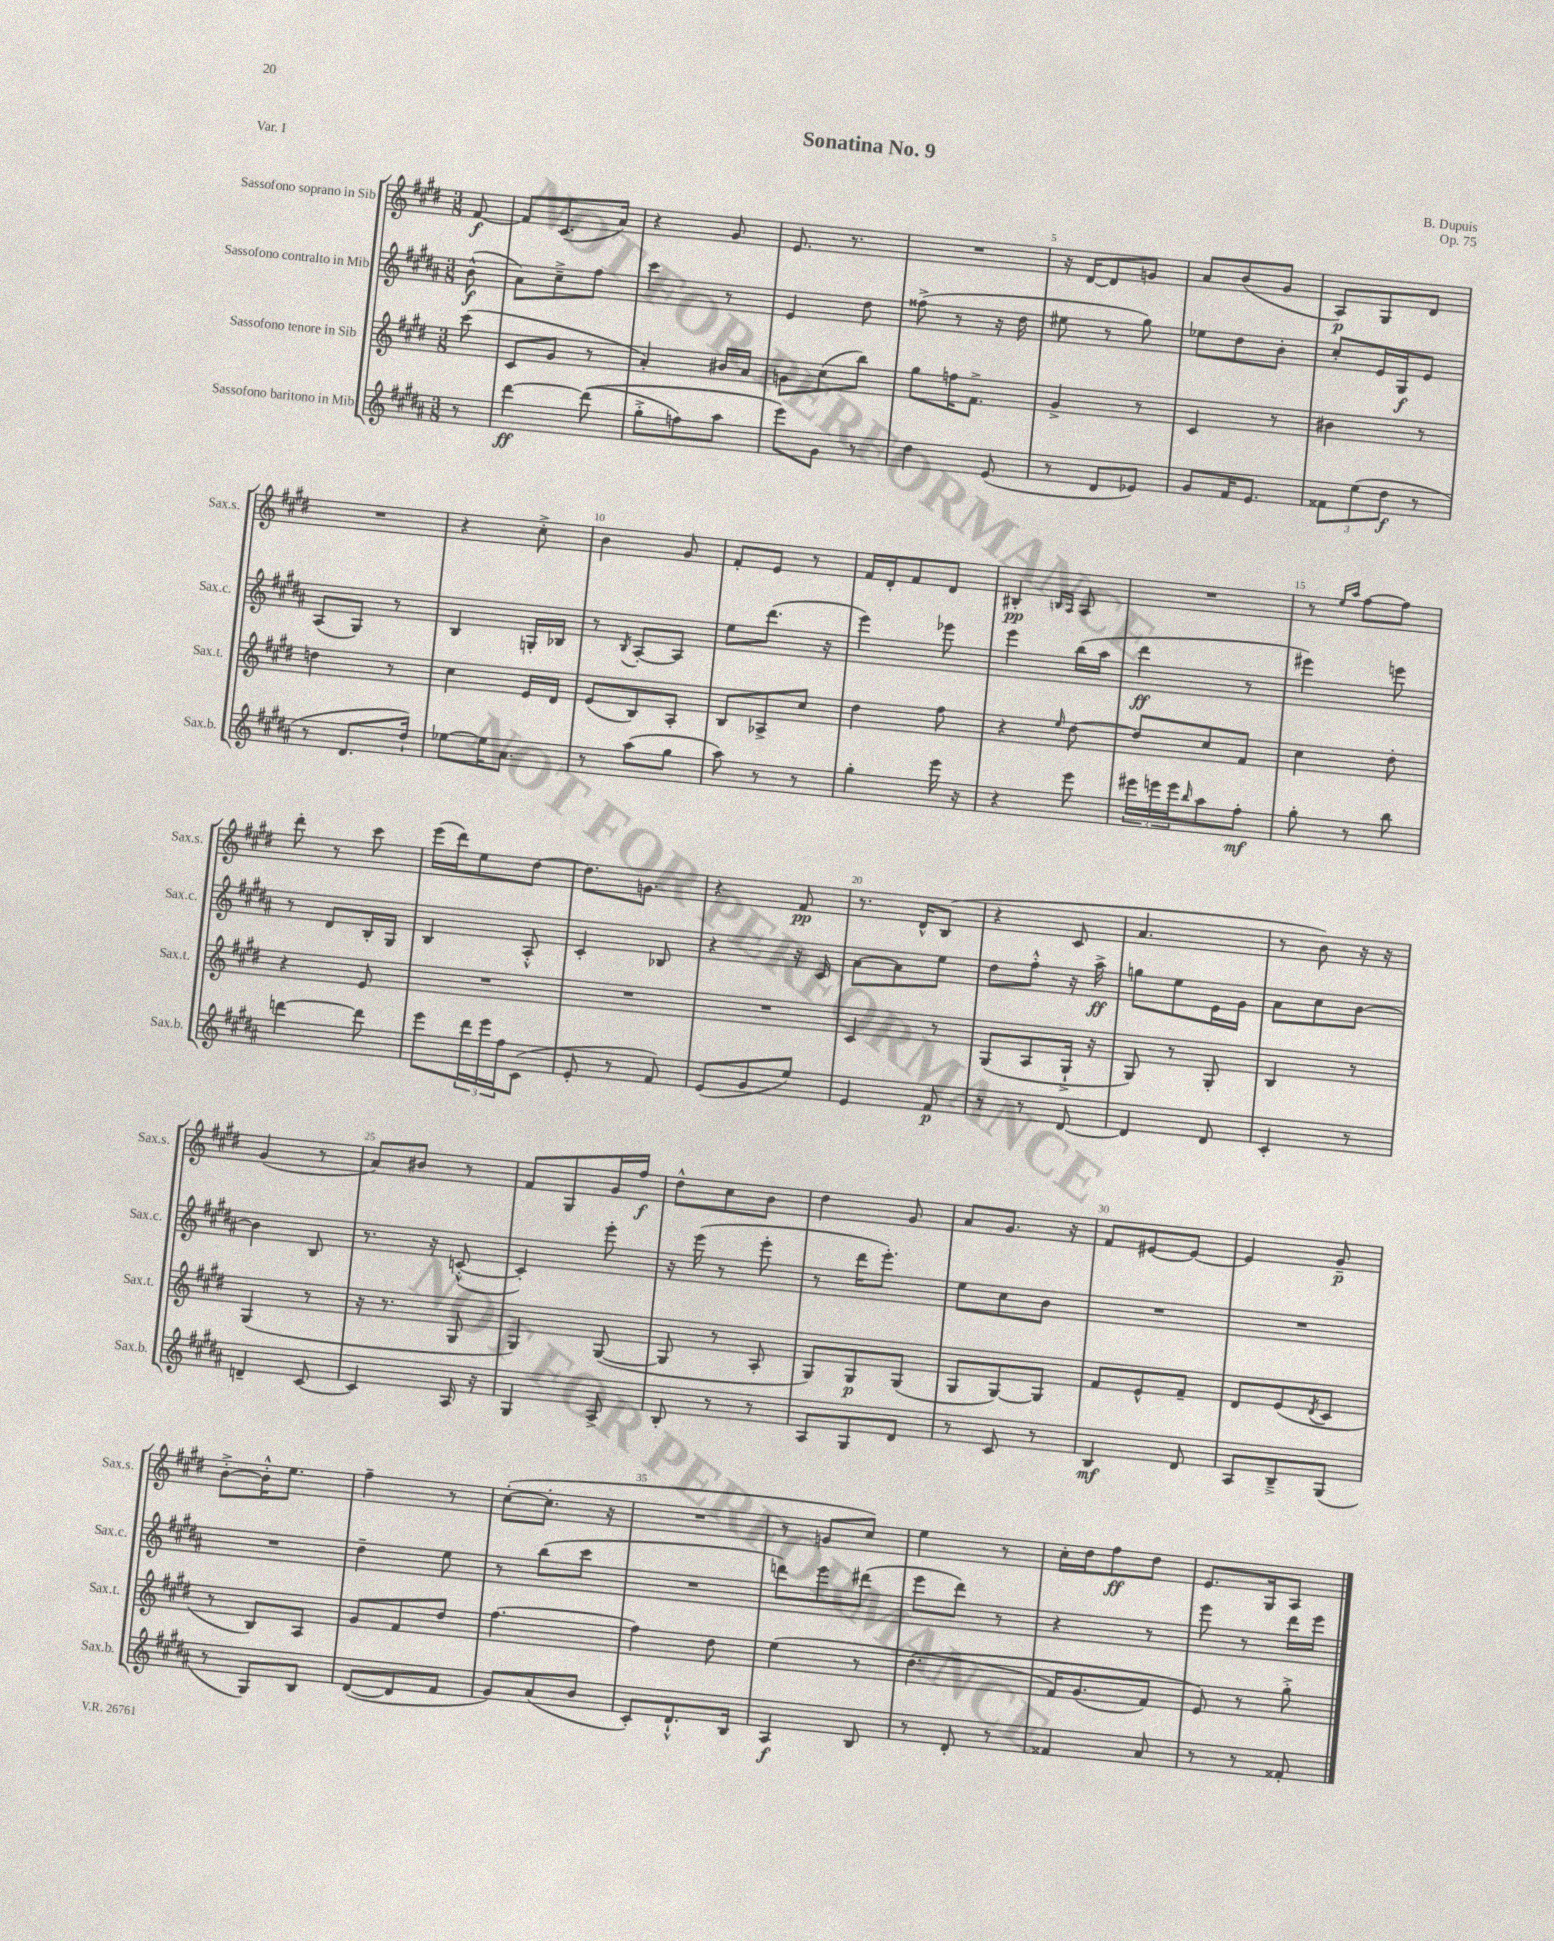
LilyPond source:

\header { title = "Sonatina No. 9" composer = "B. Dupuis" opus = "Op. 75" piece = "Var. I" }
<<
\new StaffGroup <<
\new Staff = "s0" \with { instrumentName = "Sassofono soprano in Sib" shortInstrumentName = "Sax.s." } {
    \clef treble \key e \major \numericTimeSignature \time 3/8 \partial 8
    fis'8~\f |
    fis'8 cis'8.( a'16) |
    r4 gis'8 |
    e'8. r8. |
    R4. |
    r16 dis'16~ dis'8 g'8 |
    a'8 b'8( gis'8 |
    a8\p) gis8 dis'8 |
    R4. |
    r4 cis''8-.-> |
    b'4 gis'8 |
    fis'8-. e'8 r8 |
    fis'16 dis'16-. fis'8 dis'8 |
    bis4-.\pp \grace { b16 a16 } a8 |
    R4. |
    r8 \grace { e''16 a''16 } fis''8~ fis''8 |
    dis'''8-. r8 cis'''8 |
    e'''16( dis'''16) e''8 dis''8~ |
    dis''8. g'8. |
    r4 fis'8\pp |
    r8. dis'16-^ b8( |
    r4 cis'8 |
    a'4. |
    r8 b'8) r16 r16 |
    gis'4( r8 |
    a'8) bis'8 r8 |
    fis'8 gis8 gis'16 fis''16\f |
    dis''8-^ cis''8 b'8 |
    dis''4 gis'8 |
    a'8 gis'8. r16 |
    fis'8 eis'8~ eis'8~ |
    eis'4 gis'8--\p |
    b'8~-.-> b'16-.-^ e''8. |
    fis''4-- r8 |
    cis''8~-.( cis''8.-. r16 |
    R4. |
    r8 g'8 cis''8) |
    e''4 r8 |
    cis''16-. dis''16 fis''8\ff dis''8 |
    e'8. gis16 a8 \bar "|." |
}
\new Staff = "s1" \with { instrumentName = "Sassofono contralto in Mib" shortInstrumentName = "Sax.c." } {
    \clef treble \key b \major \numericTimeSignature \time 3/8 \partial 8
    b'8-^\f( |
    ais'8) cis''8---> fis''8 |
    cis'''4 r8 |
    e'4 dis''8 |
    fisis''8->( r8 r16 dis''16 |
    eis''8 r8 gis''8) |
    ees''8 dis''8 b'8-. |
    cis''8-. e'16 gis16\f e'8 |
    ais8( gis8) r8 |
    b4 g16-. bes16 |
    r8 \acciaccatura { b8 } ais8~-. ais8 |
    e''8 dis'''8.( r16 |
    e'''4) ees'''8 |
    e'''4 b''16( ais''16 |
    dis'''4\ff r8 |
    eis'''4) e'''8 |
    r8 dis'8 b16-. gis16 |
    b4 ais8-.-^ |
    cis'4-. bes8 |
    r4 r16 cis'16 |
    ais'8~ ais'8 e''8 |
    dis''8 fis''8-.-^ r16 ais''16->\ff |
    g''8 e''8 e'16 gis'16 |
    ais'8 cis''8 b'8~ |
    b'4 b8 |
    r8. r16 c'8~-.-^( |
    c'4-.) e'''8-. |
    r16 e'''16( r8 e'''8-. |
    r8 dis'''16 e'''8.-.) |
    e''8 cis''8 b'8 |
    R4. |
    R4. |
    R4. |
    dis''4-- e''8 |
    r8 b''8( cis'''8 |
    R4. |
    d'''8) e'''8 dis'''8( |
    e'''8 dis'''8) r8 |
    r4 r8 |
    e'''8 r8 dis'''16 e'''16 \bar "|." |
}
\new Staff = "s2" \with { instrumentName = "Sassofono tenore in Sib" shortInstrumentName = "Sax.t." } {
    \clef treble \key e \major \numericTimeSignature \time 3/8 \partial 8
    cis'''8( |
    cis'8 gis'8 r8 |
    a'4-.) bis'16 a'16 |
    g'8 cis''8( b''8) |
    gis''8 f''16 fis'8.-> |
    gis'4-> r8 |
    cis'4 r8 |
    bis'4 r8 |
    d''4 r8 |
    cis''4 e'16 dis'16 |
    e'8( b8) a8-. |
    b8 aes8-> cis''8 |
    dis''4 fis''8 |
    r4 \grace { e''16 } dis''8~ |
    dis''8 cis''8 fis'8 |
    cis''4 dis''8-. |
    r4 e'8 |
    R4. |
    R4. |
    R4. |
    cis'4 r8 |
    gis8( a8 gis16-!-> r16 |
    gis8) r8 gis8-. |
    b4 r8 |
    gis4( r8 |
    r16 r8. gis8 |
    gis4) gis8~( |
    gis8 r8 a8-. |
    gis8) gis8\p gis8( |
    gis8 gis8~) gis8 |
    fis'8 e'8-^ fis'8-- |
    dis'8 e'8( \acciaccatura { dis'8 } cis'8 |
    r8 b8) a8 |
    gis'8 fis'8 dis''8 |
    fis''4.~ |
    fis''4 dis''8 |
    e''4( r8 |
    dis''4.\( |
    fis'16) gis'8.( fis'8) |
    e'8\) r8 gis''8-.-> \bar "|." |
}
\new Staff = "s3" \with { instrumentName = "Sassofono baritono in Mib" shortInstrumentName = "Sax.b." } {
    \clef treble \key b \major \numericTimeSignature \time 3/8 \partial 8
    r8 |
    dis'''4~\ff dis'''8(\( |
    gis''8-.-> f''8) ais''8 |
    e'''8\) gis'8 r8 |
    dis''4 e'8( |
    r8 dis'8 ees'8) |
    gis'8 fis'16 e'8. |
    \tuplet 3/2 { fisis'8 e''8( dis''8\f } r8 |
    r8 dis'8. dis''16-!) |
    ees''8~ ees''16 ais'8. |
    r8 ais''8( gis''8 |
    ais''8) r8 r8 |
    gis''4-. e'''16 r16 |
    r4 e'''8 |
    \tuplet 3/2 { eis'''16 e'''16 e'''16 } \grace { b''16 } ais''8 fis''8-.\mf |
    gis''8-. r8 b''8 |
    d'''4~ d'''8 |
    e'''8 \tuplet 3/2 { dis'''16 e'''16 fis''16 } cis'8( |
    e'8-. r8 fis'8) |
    e'8( gis'8 e''8) |
    e'4 fis'8\p |
    r8 r8 dis'8~ |
    dis'4 dis'8 |
    cis'4-. r8 |
    d'4-- cis'8~ |
    cis'4 ais16 r16 |
    gis4 ais8-> |
    b8-. r8 r8 |
    ais8 gis8 dis'8 |
    r8 cis'8 r8 |
    b4\mf dis'8 |
    ais8 b8---> gis8( |
    r8 gis8) b8 |
    dis'8~( dis'8 fis'8 |
    gis'8) ais'8( b'8 |
    cis'8-.) dis'8.-!-^ b16 |
    ais4\f b8 |
    r8 dis'8-. r8 |
    fisis'4 ais'8 |
    r8 r8 fisis'8-. \bar "|." |
}
>>
>>
\layout { \context { \Score \override BarNumber.break-visibility = ##(#f #t #t) barNumberVisibility = #(every-nth-bar-number-visible 5) } }
